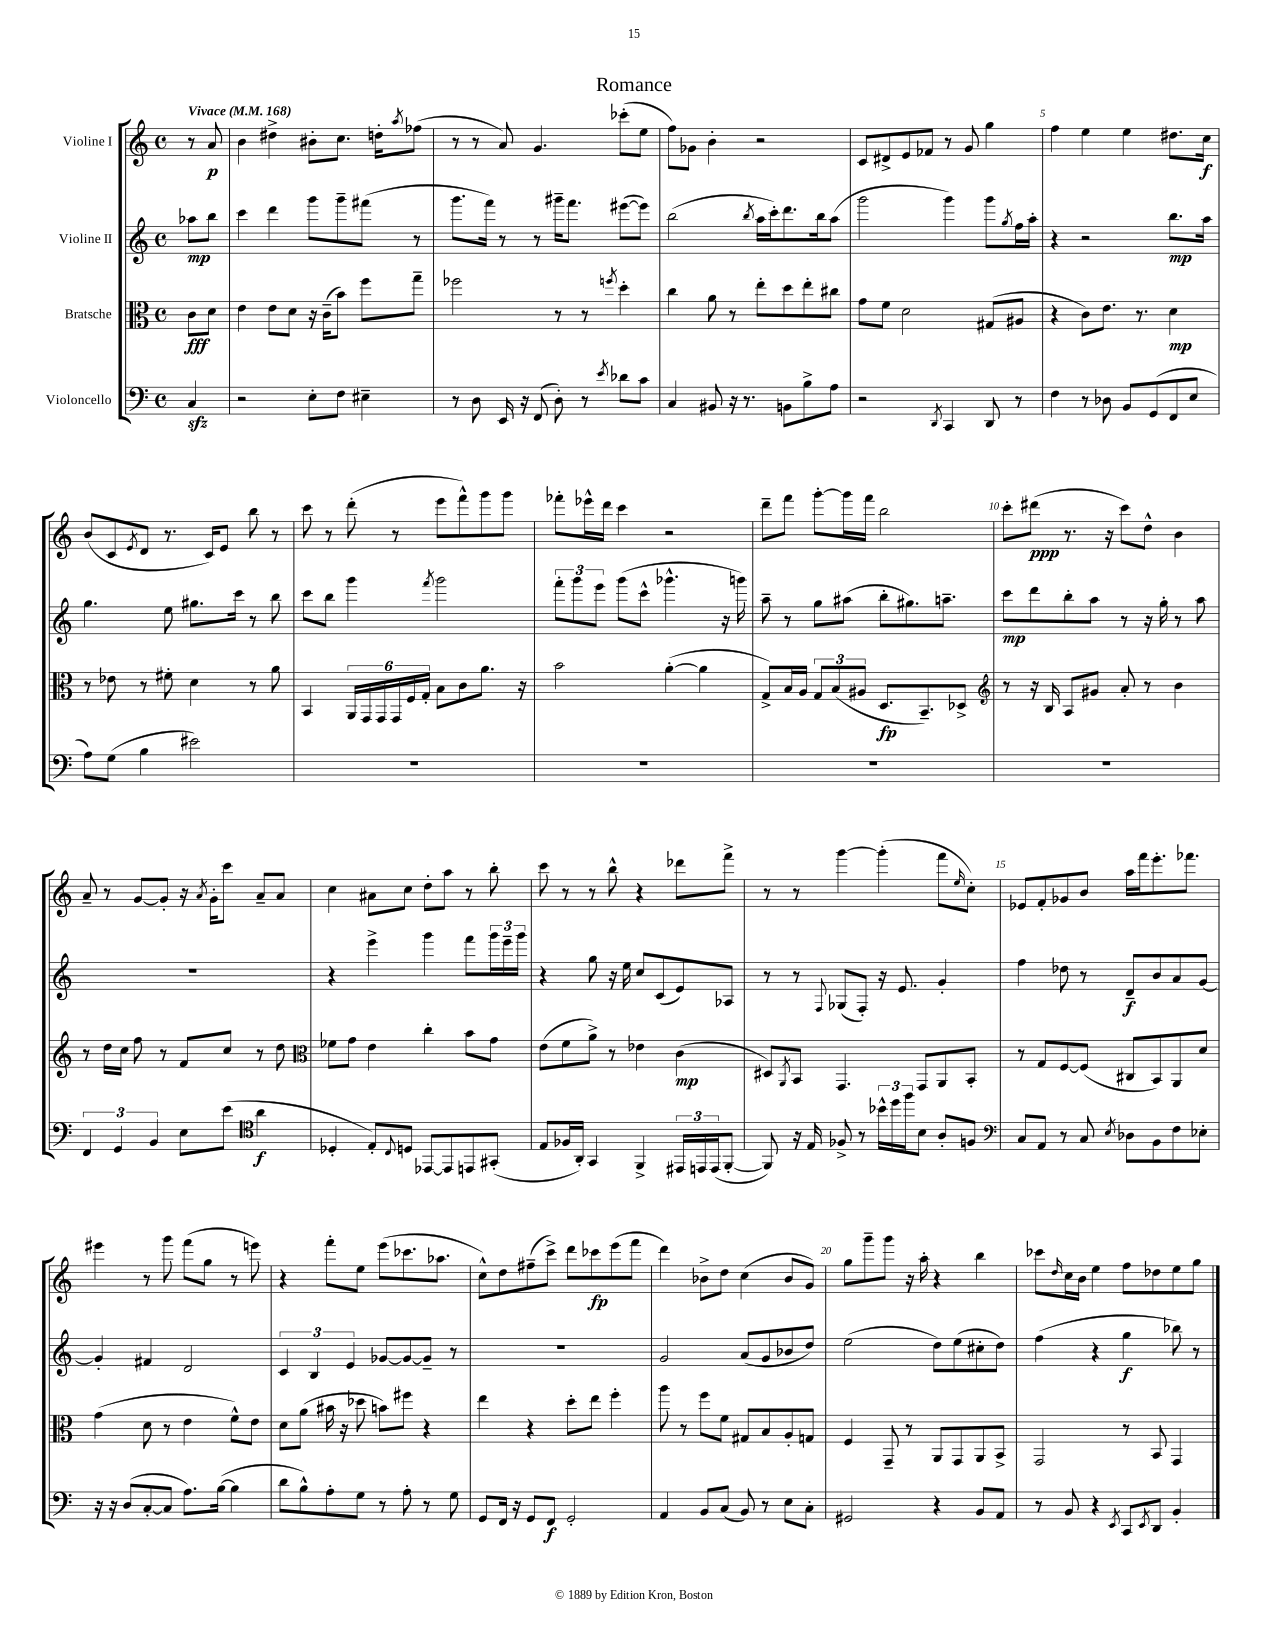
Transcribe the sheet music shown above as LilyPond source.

\header { title = "Romance" }
<<
\new StaffGroup <<
\new Staff = "s0" \with { instrumentName = "Violine I" } {
    \clef treble \key c \major \defaultTimeSignature \time 4/4 \partial 4 \tempo "Vivace" 4 = 168
    r8 a'8\p |
    b'4 dis''4-> bis'8-. c''8. d''16-. \acciaccatura { a''8 } fes''8( |
    r8 r8 a'8) g'4. ces'''8-.( e''8 |
    f''8) ges'8 b'4-. r2 |
    c'8 dis'8-> e'8 fes'8 r8 g'8 g''4 |
    f''4 e''4 e''4 dis''8. c''16\f |
    b'8( c'8 \acciaccatura { e'8 } d'8 r8. c'16) e'8 b''8 r8 |
    c'''8 r8 d'''8-.( r8 e'''8 f'''8-^) g'''8 g'''8 |
    fes'''8-. ees'''16-^ d'''16 c'''4 r2 |
    d'''8-- f'''8 g'''8~-. g'''16 f'''16 b''2 |
    c'''8-. dis'''8\ppp( r8. r16 c'''8) d''8-^ b'4 |
    a'8-- r8 g'8~ g'8-. r16 \acciaccatura { a'8 } g'16-. c'''8 a'8-- a'8 |
    c''4 ais'8 c''8 d''8-. a''8 r8 b''8-. |
    c'''8 r8 r8 b''8-^ r4 des'''8 f'''8-> |
    r8 r8 g'''4~ g'''4-.( f'''8 \grace { e''16 } c''8-.) |
    ees'8 f'8-. ges'8 b'8 a''16 f'''16 e'''8.-. fes'''8. |
    eis'''4 r8 g'''8 f'''8( g''8 r8 e'''8) |
    r4 f'''8-. e''8 e'''8( ces'''8. aes''8. |
    c''8-^) d''8 fis''8--( c'''8->) d'''8 ces'''8\fp e'''8( f'''8 |
    d'''4) bes'8-> d''8 c''4( bes'8 g'8) |
    g''8 g'''8-- g'''8 r16 a''16-. r4 b''4 |
    ces'''8 \grace { d''16 } c''16 b'16 e''4 f''8 des''8 e''8 g''8 \bar "|." |
}
\new Staff = "s1" \with { instrumentName = "Violine II" } {
    \clef treble \key c \major \defaultTimeSignature \time 4/4 \partial 4
    aes''8\mp b''8 |
    c'''4 d'''4 g'''8 g'''8-- fis'''8( r8 |
    g'''8. f'''16) r8 r8 gis'''16-- f'''8. eis'''8~( eis'''8) |
    b''2( \acciaccatura { b''8 } a''16 c'''16-.) d'''8. b''16 a''8( |
    g'''2 g'''4) g'''8 \acciaccatura { g''8 } f''16 a''16-. |
    r4 r2 b''8.\mp a''16 |
    g''4. e''8 gis''8. c'''16 r8 b''8 |
    c'''8 b''8 g'''4 \acciaccatura { f'''8 } g'''2 |
    \tuplet 3/2 { f'''8-. g'''8 e'''8 } g'''8( c'''8-^ ges'''4.-^ r16 g'''16) |
    a''8-- r8 g''8 ais''8( b''8-. gis''8.) a''8.-- |
    c'''8\mp d'''8 b''8-. a''8 r8 r16 g''16-. r8 a''8 |
    R1 |
    r4 e'''4-> g'''4 f'''8 \tuplet 3/2 { g'''16 e'''16-- g'''16 } |
    r4 g''8 r16 e''16 c''8 c'8( e'8) aes8 |
    r8 r8 \appoggiatura { f8 } ges8( f8-.) r16 e'8. g'4-. |
    f''4 des''8 r8 d'8--\f b'8 a'8 g'8~ |
    g'4-. fis'4 d'2 |
    \tuplet 3/2 { c'4 b4 e'4 } ges'8~ ges'8~ ges'8-- r8 |
    R1 |
    g'2 a'8( g'8 bes'8 d''8) |
    e''2( d''8) e''8( cis''8-. d''8) |
    f''4( r4 g''4\f bes''8) r8 \bar "|." |
}
\new Staff = "s2" \with { instrumentName = "Bratsche" } {
    \clef alto \key c \major \defaultTimeSignature \time 4/4 \partial 4
    c'8\fff d'8 |
    e'4 e'8 d'8 r16 c'16--( b'8) f''8 g''8-- |
    fes''2 r8 r8 \acciaccatura { f''8 } d''4-. |
    c''4 a'8 r8 e''8-. d''8 e''8-. cis''8 |
    g'8 f'8 d'2 gis8( ais8 |
    r4 c'8) e'8. r8. d'4\mp |
    r8 ees'8 r8 fis'8-. d'4 r8 a'8 |
    b,4 \tuplet 6/4 { a,16 g,16 g,16 g,16 f16 g16-. } b8 c'8 a'8. r16 |
    b'2 a'4~-.( a'4 |
    g8->) b16 a16 \tuplet 3/2 { g8 b8( ais8 } d8.\fp b,8.--) des8-> |
    \clef treble r8 r16 b16 a8 gis'8 a'8-. r8 b'4 |
    r8 d''16 c''16 f''8 r8 f'8 c''8 r8 d''8 |
    \clef alto fes'8 g'8 e'4 c''4-. b'8 g'8 |
    e'8( f'8 a'8->) r8 ees'4 c'4\mp( |
    dis8) \acciaccatura { a,8 } b,8 g,4. g,8 a,8 b,8-. |
    r8 g8 f8~ f8( cis8 b,8) a,8 d'8 |
    g'4( d'8 r8 e'4 f'8-^) e'8 |
    d'8 a'8( bis'16 r16 des''8 b'8) fis''8 r4 |
    e''4 r4 d''8-. e''8 f''4-. |
    a''8 r8 f''8 f'8 gis8 b8 a8-. g8 |
    f4 g,8-- r8 a,8 g,8 a,8 b,8-> |
    g,2 r8 b,8 g,4 \bar "|." |
}
\new Staff = "s3" \with { instrumentName = "Violoncello" } {
    \clef bass \key c \major \defaultTimeSignature \time 4/4 \partial 4
    c4\sfz |
    r2 e8-. f8 eis4-- |
    r8 d8 e,16 r16 f,8( d8-.) r8 \acciaccatura { e'8 } des'8 c'8 |
    c4 bis,8 r16 r8. b,8 b8-> a8 |
    r2 \acciaccatura { d,8 } c,4 d,8 r8 |
    f4 r8 des8 b,8 g,8( f,8 e8 |
    a8) g8( b4 eis'2) |
    R1 |
    R1 |
    R1 |
    R1 |
    \tuplet 3/2 { f,4 g,4 b,4 } e8 e'8( \clef tenor a'4\f |
    des4-. e8-.) \appoggiatura { c8 } d8 ees,8~ ees,8 e,8 gis,8-.( |
    e8 fes16 a,16-.) g,4 f,4-> \tuplet 3/2 { eis,16 e,16 e,16( } f,8~-. |
    f,8) r16 e16 fes8-> r8 \tuplet 3/2 { bes'16-^ d''16 f''16 } b8 a8-. f8 |
    \clef bass c8 a,8 r8 c8 \acciaccatura { e8 } des8 b,8 f8 ees8-. |
    r16 r16 d8( c8~-. c8 a8.) b16~( b4 |
    d'8 b8-^) a8-. g8 r8 a8-. r8 g8 |
    g,8 f,16 r16 g,8 f,8\f g,2-. |
    a,4 b,8 c8( b,8) r8 e8 c8-. |
    gis,2 r4 b,8 a,8 |
    r8 b,8 r4 \acciaccatura { e,8 } c,8 \acciaccatura { e,8 } d,8 b,4-. \bar "|." |
}
>>
>>
\layout { \context { \Score \override BarNumber.break-visibility = ##(#f #t #t) barNumberVisibility = #(every-nth-bar-number-visible 5) } }
